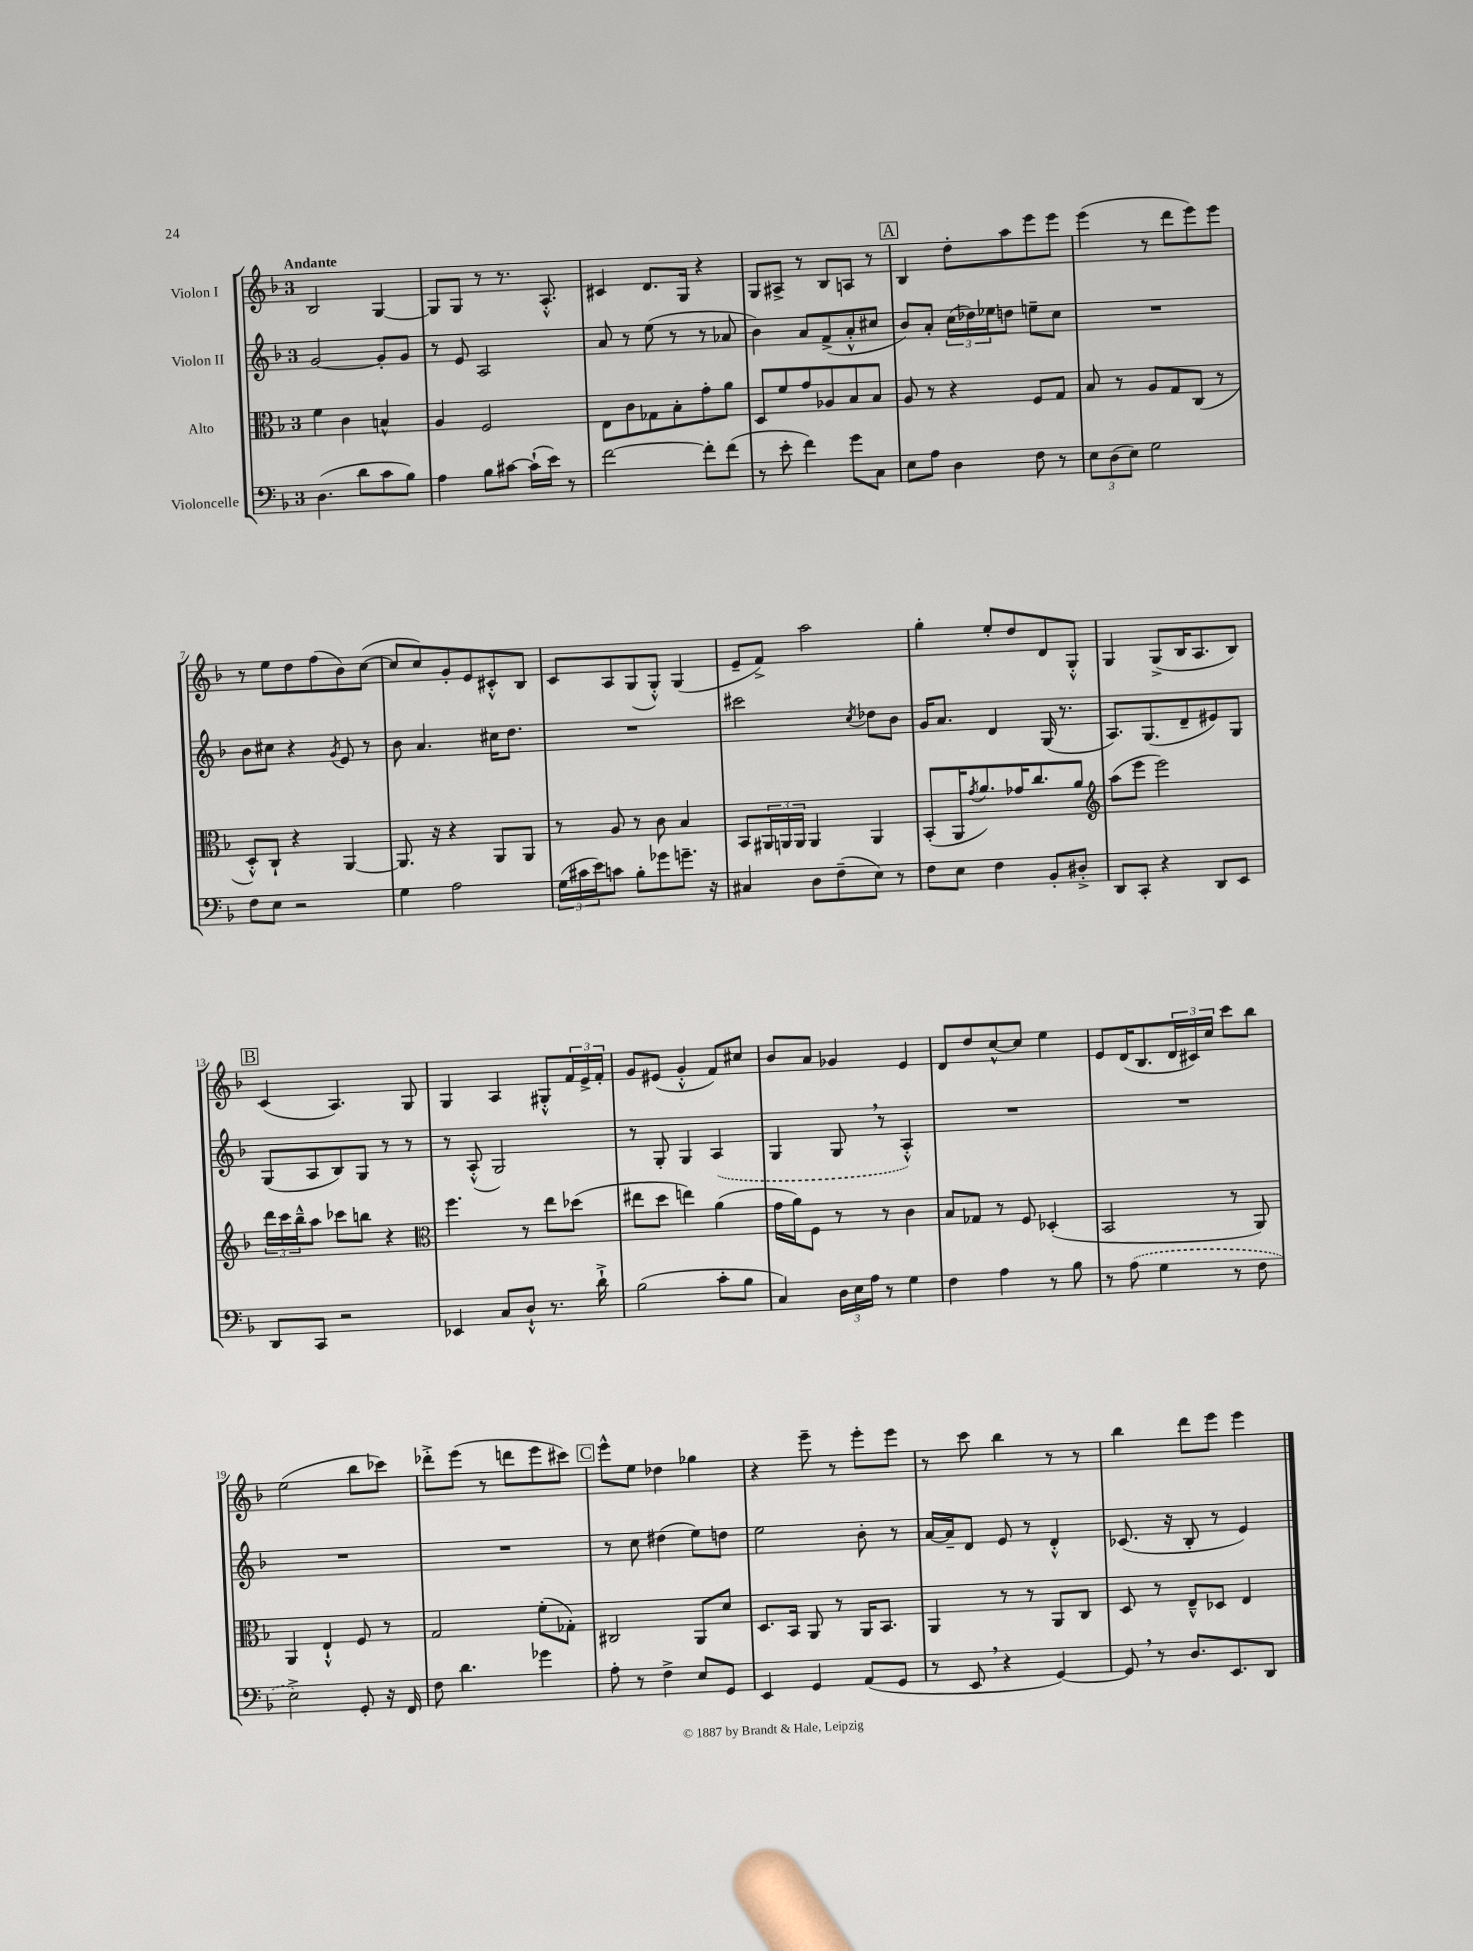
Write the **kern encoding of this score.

**kern	**kern	**kern	**kern
*staff4	*staff3	*staff2	*staff1
*clefF4	*clefC3	*clefG2	*clefG2
*k[b-]	*k[b-]	*k[b-]	*k[b-]
*M3/4	*M3/4	*M3/4	*M3/4
(4.D	4f	[2g	2B-
.	4c	.	.
8d	.	.	.
8c	4B^^	8g']	[4G
8B-)	.	8g	.
=	=	=	=
4A	4A	8r	8G]
.	.	8e	8G
8B-	2F	2A	8r
[8c#	.	.	8.r
(16c#`]	.	.	.
16e)	.	.	8.A'^^
8r	.	.	.
=	=	=	=
[2f	8E	8a	4c#
.	8c	8r	.
.	8G-	(8ee	8.d
.	8B-'	8r	.
.	.	.	16G
8f']	8g'	8r	4r
(8f	8a	8a-	.
=	=	=	=
8r	8D	4b-)	8G
8e'	8f	.	8A#^
4f)	8g	8a	8r
.	8A-	(8f^	8B-
8g	8B-	8a'^^	8A
8C	8B-	8cc#	8r
=	=	=	=
8E	8A	8b-)	4B-
8A	8r	8a'	.
4D	4r	(24cc	8dd'
.	.	24dd-)	.
.	.	24ee-	.
.	.	8dd	8aa
8F	8F	8ee~	8eee
8r	8G	8cc	8eee
=	=	=	=
12E	8B-	2.r	(4eee
(12D	.	.	.
.	8r	.	.
12E)	.	.	.
2G	8A	.	8r
.	8G	.	8ddd
.	(8C	.	8eee)
.	8r	.	8eee
=	=	=	=
8F	8D'^^)	8b-	8r
8E	8C`	8cc#	8ee
2r	4r	4r	8dd
.	.	.	(8ff
.	.	8qg	.
.	[4AA	8e	8b-)
.	.	8r	([8cc
=	=	=	=
4G	8.AA]	8b-	8cc]
.	.	4.a	8cc)
.	16r	.	.
2A	4r	.	8g'
.	.	.	8e
.	8AA	16cc#	8c#'^^
.	.	8.dd	.
.	8AA	.	8B-
=	=	=	=
(24G	8r	2.r	8c
24c#	.	.	.
24e)	.	.	.
8c	8A	.	8A
8B-'	8r	.	(8G
8g-	8c	.	8G'^^)
8.g~	4B-	.	(4G
16r	.	.	.
=	=	=	=
4C#	8BB-	2ccc#	8e~
.	24AA#	.	8f^)
.	24AA	.	.
.	24AA	.	.
8D	4AA	.	2aa
(8F~	.	.	.
.	.	8qcc	.
8E)	4AA	8dd-	.
8r	.	8b-	.
=	=	=	=
8F	(8BB-'	16g	4gg'
.	.	8.a	.
8E	16AA	.	.
.	8qg	.	.
.	8.a)	.	.
4F	.	4d	8ee'
.	16g-	.	8dd
.	8.cc	.	.
8BB-'	.	(16G	8d
.	.	8.r	.
8D#'^	8a	.	8G'^^
=	=	=	=
*	*clefG2	*	*
8DD	(8aa	8.A)	4G
8CC'	8eee	.	.
.	.	(8.G	.
4r	2eee)	.	(8G^
.	.	8d~	16B-
.	.	.	8.A
8DD	.	8e#)	.
8EE	.	8G	8B-)
=	=	=	=
8DD	24ddd	(8G	(4c
.	24ccc	.	.
.	24bb-~^^	.	.
8CC	8aa	8A	.
2r	8ccc-	8B-)	4.A)
.	8bb	8G	.
.	4r	8r	.
.	.	8r	8G
=	=	=	=
*	*clefC3	*	*
4EE-	4.ff	8r	4G
.	.	(8A'^^	.
8C	.	2G)	4A
8D`^^	8r	.	.
8.r	8ee	.	8G#'^^
.	(8dd-	.	24f
.	.	.	24e^
16d`^	.	.	.
.	.	.	24f'
=	=	=	=
(2B-	8ee#	8r	8g
.	8dd	8G'	(8e#
.	4ee)	4G	4g'^^
8c'	(4a	(4A	8f)
8B-	.	.	8cc#
=	=	=	=
4C)	16g	4G	8b-
.	16a)	.	.
.	8F	.	8a
24D	8r	8G	4g-
24E	.	.	.
24A	.	.	.
8r	8r	8r	.
4G	4c	4A'^^)	4e
=	=	=	=
4F	8B-	2.r	8d
.	8G-	.	8dd
4A	8r	.	[8cc^^
.	8F	.	8cc]
8r	(4D-'	.	4ee
8B-	.	.	.
=	=	=	=
8r	2BB-	2.r	8e
(8A	.	.	(16d
.	.	.	8.B-
4G	.	.	.
.	.	.	24d
.	.	.	24c#)
.	.	.	24cc
8r	8r	.	8ccc
8F	8AA)	.	8bb-
=	=	=	=
2E^)	4AA	2.r	(2ee
.	4E`^^	.	.
8GG'	8F	.	8bb-
16r	8r	.	8ccc-)
16FF	.	.	.
=	=	=	=
8F	2G	2.r	8ddd-'^
4.d	.	.	(8eee
.	.	.	8r
.	.	.	8ddd
4g-	(8f'	.	8eee
.	8G-')	.	8ccc#)
=	=	=	=
8A'	2C#	8r	8eee^^
8r	.	8cc	8ee
4F^	.	(4dd#	4dd-
8E	8AA	8ee)	4gg-
8GG	8d	8dd	.
=	=	=	=
4EE	8.D	2ee	4r
.	16BB-	.	.
4GG	8AA	.	8eee~
.	8r	.	8r
(8AA	16AA	8b-'	8eee'
.	8.BB-	.	.
8GG	.	8r	8eee
=	=	=	=
8r	4AA	[16a	8r
.	.	16a~]	.
8EE	.	8d	8ccc
4r	8r	8e	4bb-
.	8r	8r	.
[4GG)	8AA	4d'^^	8r
.	8C	.	8r
=	=	=	=
8GG]	8D	(8.c-	4bb-
8r	8r	.	.
.	.	16r	.
8.D	8E~^^	8B-'	8ddd
.	8D-	8r	8eee
8.EE	.	.	.
.	4E	4e)	4eee
8DD	.	.	.
==	==	==	==
*-	*-	*-	*-
